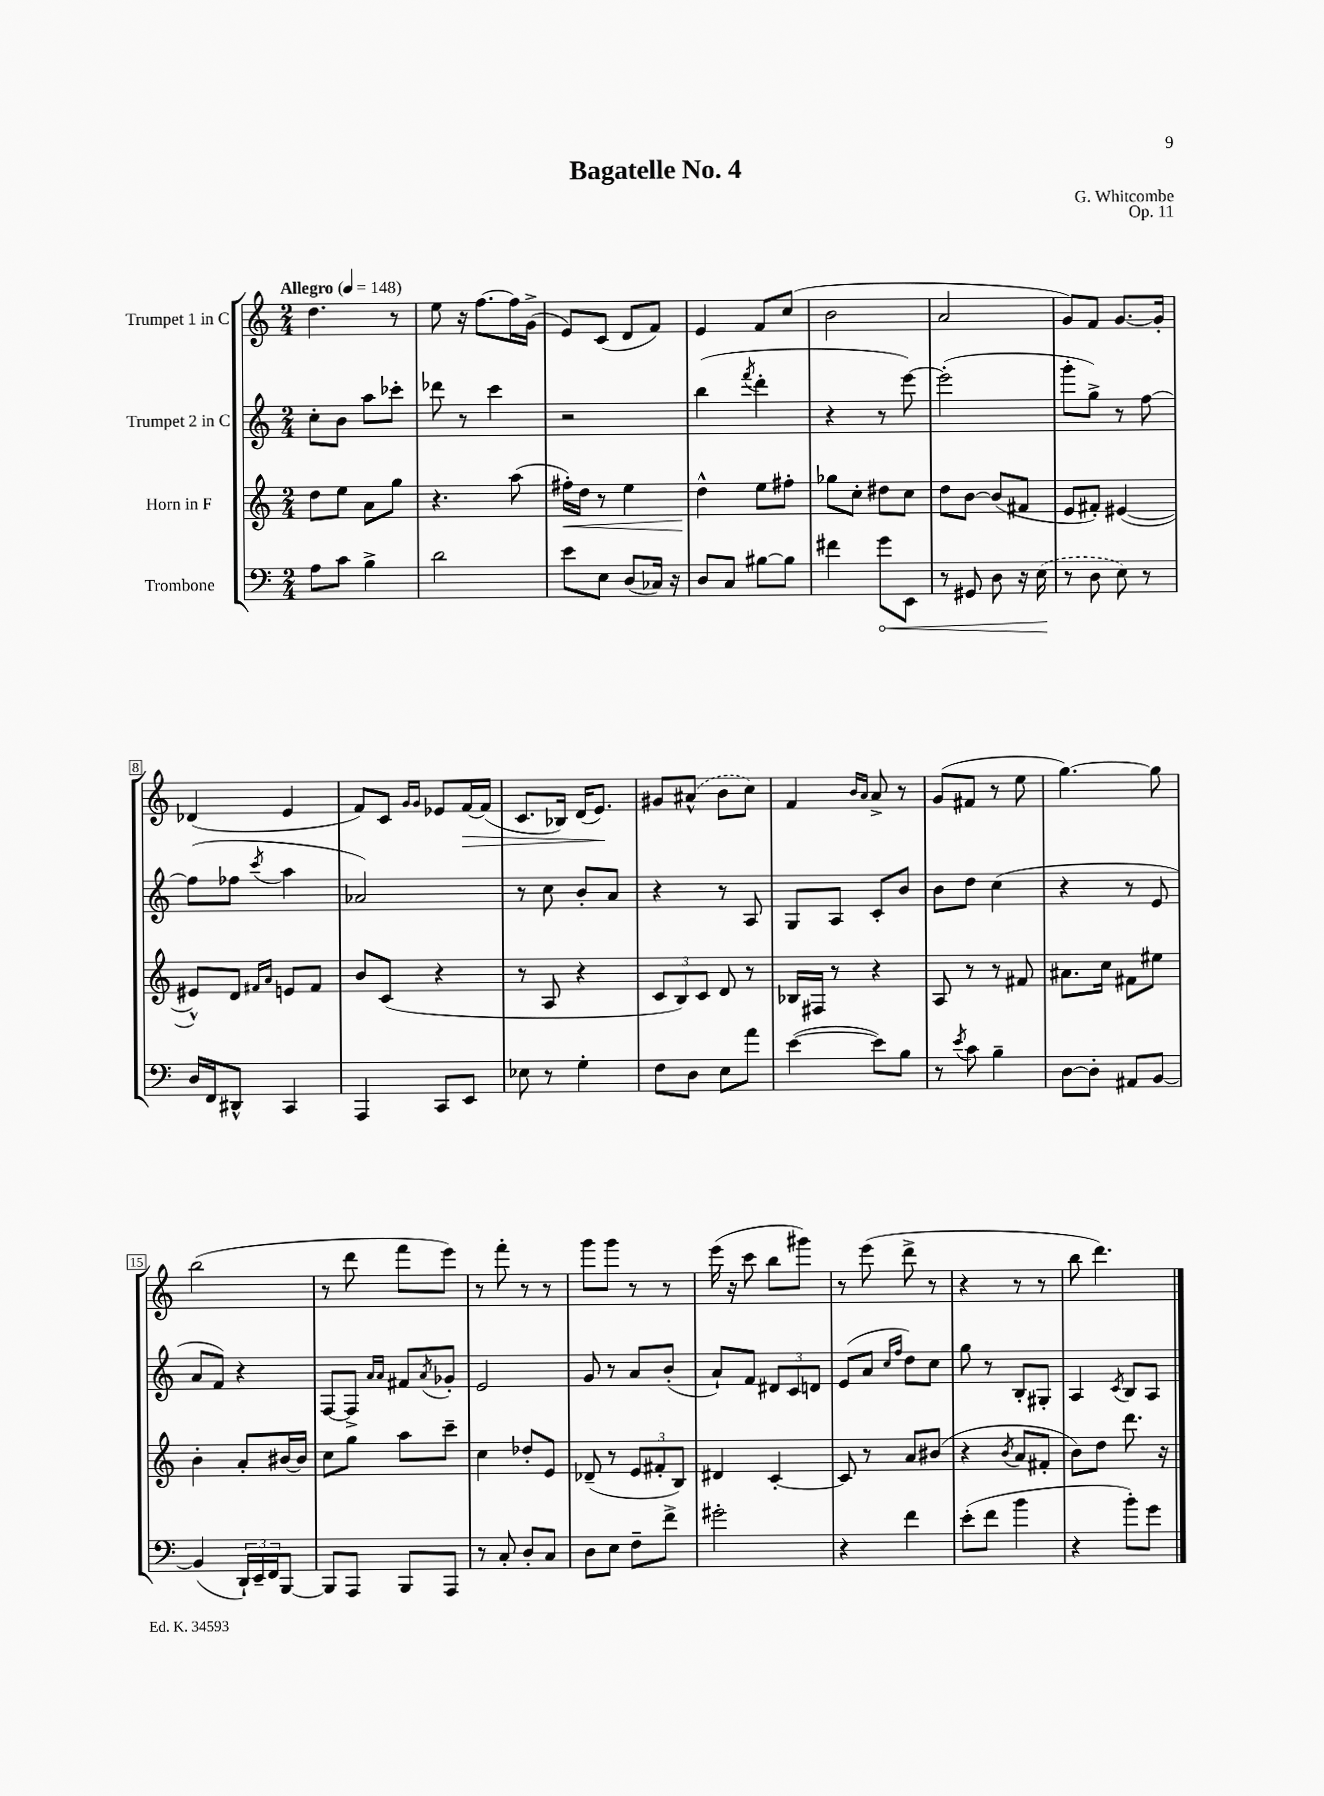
\header { title = "Bagatelle No. 4" composer = "G. Whitcombe" opus = "Op. 11" }
<<
\new StaffGroup <<
\new Staff = "s0" \with { instrumentName = "Trumpet 1 in C" } {
    \clef treble \key c \major \numericTimeSignature \time 2/4 \tempo "Allegro" 4 = 148
    d''4. r8 |
    e''8 r16 f''8.~ f''16 g'16->( |
    e'8) c'8( d'8 f'8) |
    e'4 f'8 c''8( |
    b'2 |
    a'2 |
    g'8) f'8 g'8.~ g'16-. |
    des'4( e'4 |
    f'8) c'8 \grace { g'16 g'16 } ees'8 f'16~\> f'16( |
    c'8. bes16) d'16( e'8.\!) |
    gis'8 \once \slurDashed ais'8-^( b'8 c''8) |
    f'4 \grace { b'16 a'16 } a'8-> r8 |
    g'8( fis'8 r8 e''8 |
    g''4.~) g''8 |
    b''2( |
    r8 d'''8 f'''8 e'''8) |
    r8 f'''8-. r8 r8 |
    g'''8 g'''8 r8 r8 |
    e'''16( r16 c'''8 b''8 gis'''8) |
    r8 e'''8( d'''8-> r8 |
    r4 r8 r8 |
    b''8 d'''4.) \bar "|." |
}
\new Staff = "s1" \with { instrumentName = "Trumpet 2 in C" } {
    \clef treble \key c \major \numericTimeSignature \time 2/4
    c''8-. b'8 a''8 ces'''8-. |
    des'''8 r8 c'''4 |
    r2 |
    b''4( \acciaccatura { f'''8 } d'''4-. |
    r4 r8 e'''8~) |
    e'''2-.( |
    g'''8-. g''8->) r8 f''8~ |
    f''8( fes''8 \acciaccatura { c'''8 } a''4 |
    aes'2) |
    r8 c''8 b'8-. a'8 |
    r4 r8 a8 |
    g8 a8 c'8-. b'8 |
    b'8 d''8 c''4( |
    r4 r8 e'8 |
    a'8 f'8) r4 |
    f8~ f8-> \grace { a'16 a'16 } fis'8 \acciaccatura { a'8 } ges'8-. |
    e'2 |
    g'8 r8 a'8 b'8-.( |
    a'8-!) f'8 \tuplet 3/2 { dis'8 c'8 d'8 } |
    e'8( a'8 \grace { c''16 f''16 } d''8) c''8 |
    g''8 r8 b8-. gis8-. |
    a4 \acciaccatura { c'8 } b8 a8 \bar "|." |
}
\new Staff = "s2" \with { instrumentName = "Horn in F" } {
    \clef treble \key c \major \numericTimeSignature \time 2/4
    d''8 e''8 a'8 g''8 |
    r4. a''8( |
    fis''16-.\<) d''16 r8 e''4 |
    d''4-^\! e''8 fis''8-. |
    ges''8 c''8-. dis''8 c''8 |
    d''8 b'8~ b'8( fis'8 |
    e'8 fis'8-.) eis'4~( |
    eis'8-^) d'8 \grace { fis'16 a'16 } e'8 fis'8 |
    b'8 c'8( r4 |
    r8 a8 r4 |
    \tuplet 3/2 { c'8 b8) c'8 } d'8 r8 |
    bes16 fis16 r8 r4 |
    a8 r8 r8 fis'8 |
    ais'8. c''16 fis'8 eis''8 |
    b'4-. a'8-. bis'16~ bis'16 |
    c''8 g''8 a''8 c'''8-- |
    c''4 des''8-. e'8 |
    des'8--( r8 \tuplet 3/2 { e'8 fis'8-. b8) } |
    dis'4 c'4~-. |
    c'8 r8 a'8 bis'8( |
    r4 \acciaccatura { b'8 } a'8 fis'8-. |
    b'8) d''8 d'''8. r16 \bar "|." |
}
\new Staff = "s3" \with { instrumentName = "Trombone" } {
    \clef bass \key c \major \numericTimeSignature \time 2/4
    a8 c'8 b4-> |
    d'2 |
    e'8 e8 d8( ces16) r16 |
    d8 c8 bis8~ bis8 |
    fis'4 \once \override Hairpin.circled-tip = ##t g'8\< e,8 |
    r8 gis,8 d8 r16 \once \slurDashed e16\!( |
    r8 d8 e8) r8 |
    d16 f,16 dis,8-^ c,4 |
    a,,4 c,8 e,8 |
    ees8 r8 g4-. |
    f8 d8 e8 a'8 |
    e'4~( e'8) b8 |
    r8 \acciaccatura { e'8 } c'8 b4-- |
    d8~ d8-. ais,8 b,8~ |
    b,4( \tuplet 3/2 { d,16-!) e,16-- f,16 } b,,8~ |
    b,,8 a,,8 b,,8 a,,8 |
    r8 c8-. d8-. c8 |
    d8 e8 f8-- f'8-> |
    gis'2-. |
    r4 f'4 |
    e'8-.( f'8 b'4 |
    r4 b'8-.) g'8 \bar "|." |
}
>>
>>
\layout { \context { \Score \override BarNumber.stencil = #(make-stencil-boxer 0.1 0.3 ly:text-interface::print) } }
